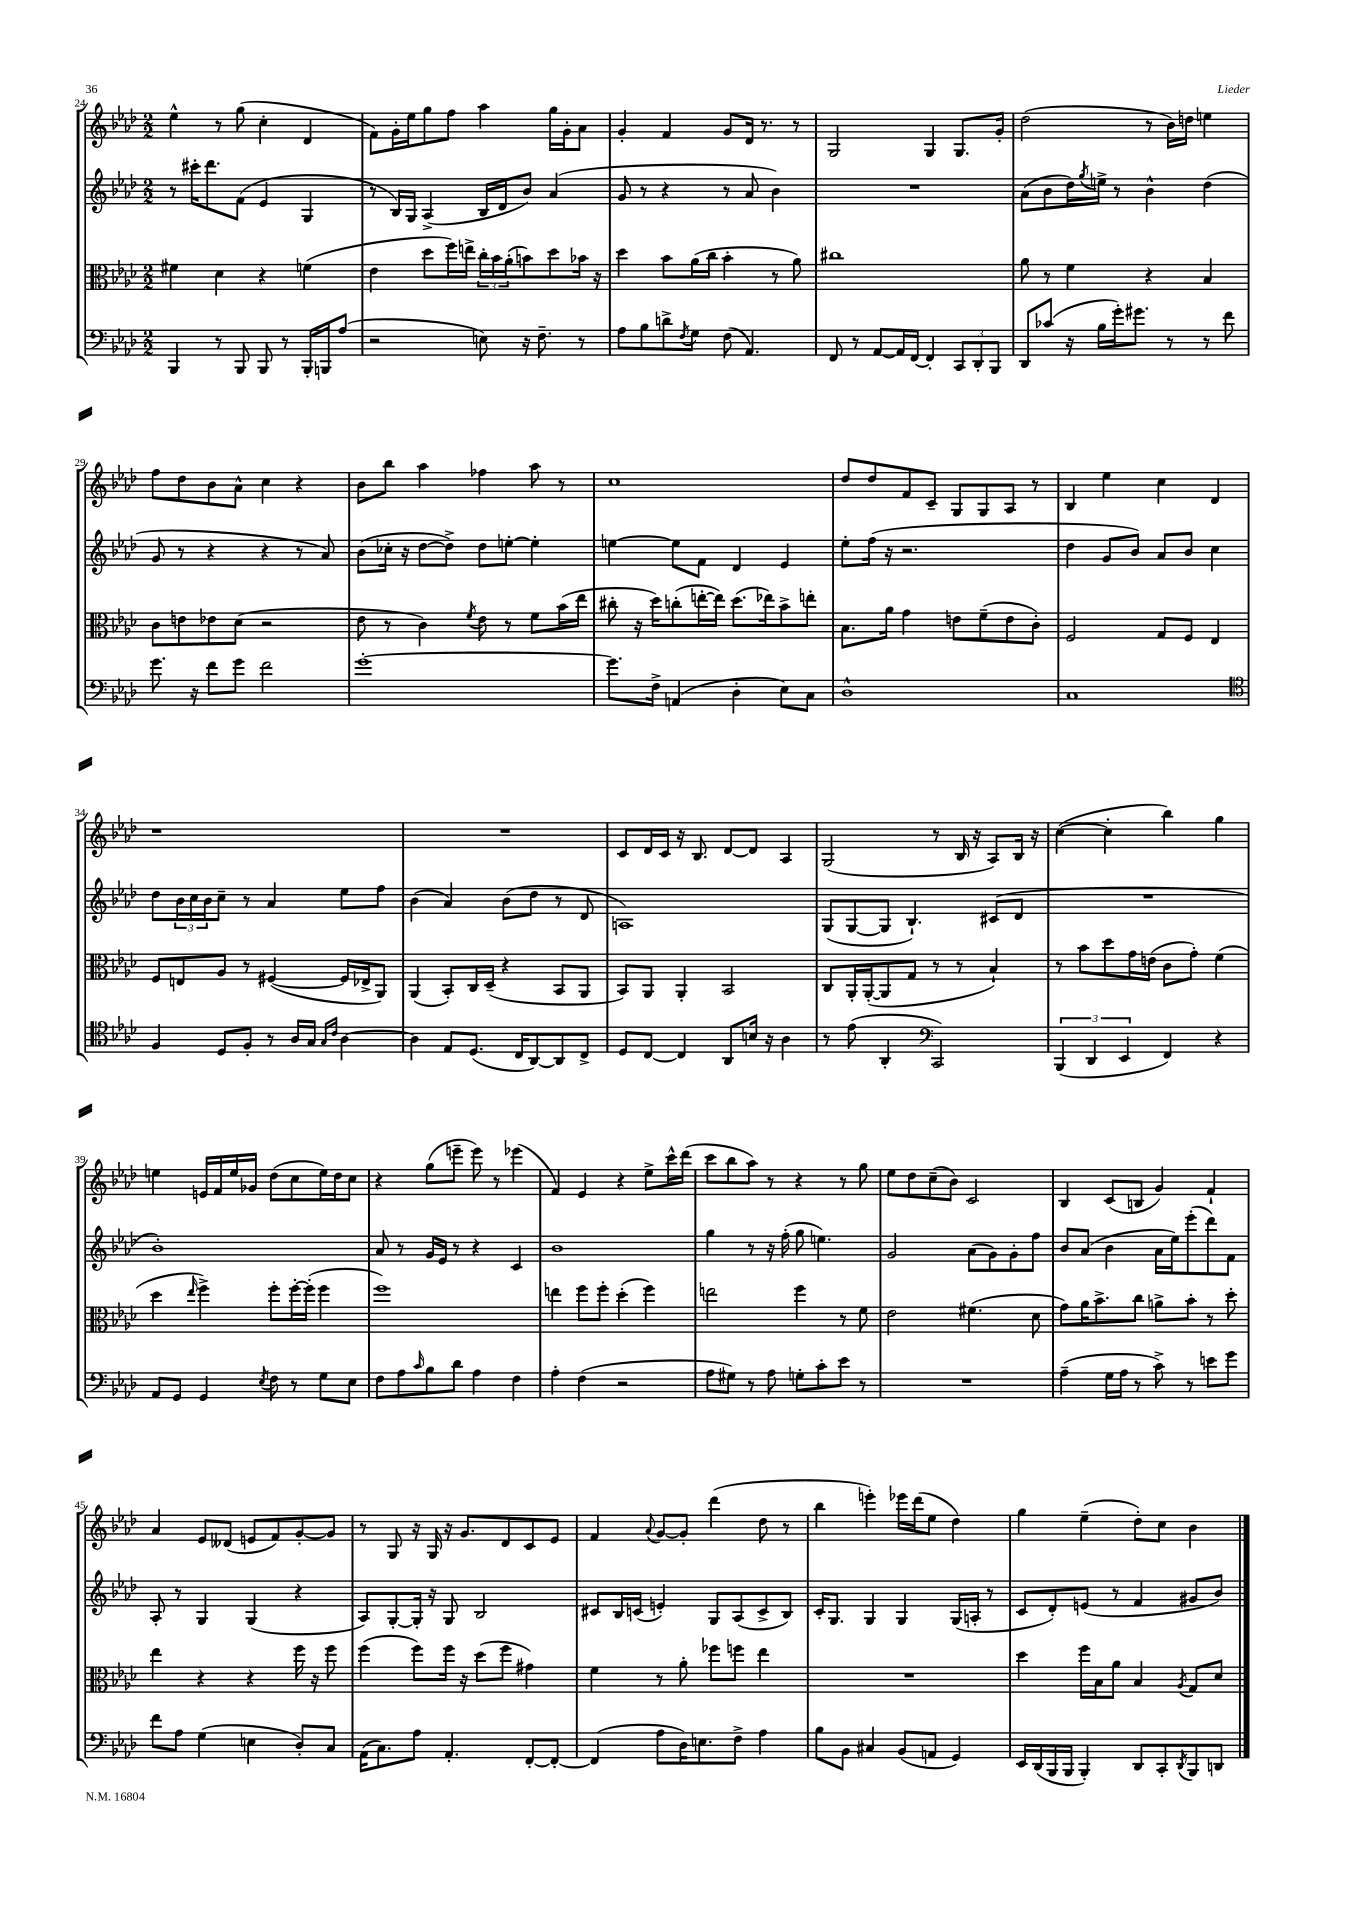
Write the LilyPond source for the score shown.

<<
\new StaffGroup <<
\new Staff = "s0" {
    \clef treble \key aes \major \numericTimeSignature \time 2/2
    ees''4-^ r8 g''8( c''4-. des'4 |
    f'8) g'16-. ees''16 g''8 f''8 aes''4 g''16 g'16-. aes'8 |
    g'4-. f'4 g'8 des'16 r8. r8 |
    g2 g4 g8. g'16-. |
    des''2( r8 bes'16) d''16 e''4 |
    f''8 des''8 bes'8 aes'8-^ c''4 r4 |
    bes'8 bes''8 aes''4 fes''4 aes''8 r8 |
    c''1 |
    des''8 des''8 f'8 c'8-- g8 g8 aes8 r8 |
    bes4 ees''4 c''4 des'4 |
    r1 |
    R1 |
    c'8 des'16 c'16 r16 bes8. des'8~ des'8 aes4 |
    g2( r8 bes16 r16 aes8) bes16 r16 |
    c''4~( c''4-. bes''4) g''4 |
    e''4 e'16 f'16 e''16 ges'16 des''8( c''8 e''16) des''16 c''8 |
    r4 g''8( e'''8-- e'''8) r8 ees'''4( |
    f'4) ees'4 r4 ees''8-> c'''16-^ des'''16( |
    c'''8 bes''8 aes''8) r8 r4 r8 g''8 |
    ees''8 des''8 c''8--( bes'8) c'2 |
    bes4 c'8( b8 g'4) f'4-! |
    aes'4 ees'8 deses'8( e'8 f'8) g'8~-. g'8 |
    r8 g8 r16 g16 r16 g'8. des'8 c'8 ees'8 |
    f'4 \appoggiatura { aes'8 } g'8~ g'8-. des'''4( des''8 r8 |
    bes''4 e'''4-.) ees'''16 des'''16( ees''8 des''4) |
    g''4 ees''4--( des''8-.) c''8 bes'4 \bar "|." |
}
\new Staff = "s1" {
    \clef treble \key aes \major \numericTimeSignature \time 2/2
    r8 cis'''16-. des'''8. f'8( ees'4 g4 |
    r8 bes16) g16 aes4->( bes16 des'16 bes'8) aes'4( |
    g'8 r8 r4 r8 aes'8 bes'4) |
    R1 |
    aes'8( bes'8 des''16) \acciaccatura { g''8 } e''16-> r8 bes'4-^ des''4( |
    g'8 r8 r4 r4 r8 aes'8) |
    bes'8( ces''16-. r16 des''8~ des''8->) des''8 e''8~-. e''4-. |
    e''4~ e''8 f'8 des'4 ees'4 |
    ees''8-. f''16( r16 r2. |
    des''4 g'8 bes'8) aes'8 bes'8 c''4 |
    des''8 \tuplet 3/2 { bes'16 c''16 bes'16 } c''8-- r8 aes'4 ees''8 f''8 |
    bes'4( aes'4) bes'8( des''8 r8 des'8 |
    a1) |
    g8( g8~ g8 bes4.-!) cis'8( des'8 |
    R1 |
    bes'1-.) |
    aes'8 r8 g'16 ees'16 r8 r4 c'4 |
    bes'1 |
    g''4 r8 r16 f''16-.( g''8 e''4.) |
    g'2 aes'8( g'8) g'8-. f''8 |
    bes'8 aes'8( bes'4 aes'16 ees''16) ees'''8-.( des'''8) f'8 |
    aes8-. r8 g4 g4( r4 |
    aes8) g8~-. g16-. r16 g8 bes2 |
    cis'8 bes16 c'16( e'4-.) g8 aes8( c'8-> bes8) |
    c'16-. g8. g4 g4 g16( a16-. r8 |
    c'8 des'8-.) e'8( r8 f'4 gis'8 bes'8) \bar "|." |
}
\new Staff = "s2" {
    \clef alto \key aes \major \numericTimeSignature \time 2/2
    fis'4 des'4 r4 f'4( |
    ees'4 des''8 f''16) e''16-> \tuplet 3/2 { c''16-. bes'16 aes'16-.( } b'8) des''8 bes'16 r16 |
    des''4 bes'8 aes'16( c''16 bes'4-. r8 aes'8) |
    cis''1 |
    aes'8 r8 f'4 r4 bes4 |
    c'8 e'8 ees'8 des'8( r2 |
    ees'8 r8 c'4) \acciaccatura { f'8 } ees'8 r8 f'8 bes'16( ees''16 |
    cis''8-. r16 des''16) c''8-.( e''16~-. e''16) des''8.( ees''16) bes'8-> e''8-. |
    bes8. aes'16 g'4 e'8 f'8--( e'8 c'8-.) |
    f2 g8 f8 ees4 |
    f8 e8 aes8 r8 fis4~( fis16 ees16-> aes,8) |
    aes,4( bes,8-.) c16 des16--( r4 bes,8 aes,8 |
    bes,8) aes,8 aes,4-. bes,2 |
    c8 aes,16-. aes,16~-.( aes,8 g8 r8 r8 bes4-!) |
    r8 bes'8 des''8 g'16 e'16( c'8 g'8-.) f'4( |
    des''4 \grace { ees''16 } f''4->) f''8-. f''16~-. f''16-.( f''4 |
    f''1) |
    e''4 f''8 f''8-. des''4-.( f''4) |
    e''2 f''4 r8 f'8 |
    ees'2 fis'4.( des'8 |
    g'8) aes'16 bes'8.-> c''8 a'8-> bes'8-. r8 des''8-. |
    ees''4 r4 r4 f''16 r16 f''8 |
    f''4( f''8) f''16 r16 des''8( f''8 gis'4) |
    f'4 r8 aes'8-. fes''8 f''8 ees''4 |
    R1 |
    des''4 f''16 bes16 aes'8 bes4 \acciaccatura { aes8 } g8 des'8 \bar "|." |
}
\new Staff = "s3" {
    \clef bass \key aes \major \numericTimeSignature \time 2/2
    bes,,4 r8 bes,,8 bes,,8 r8 bes,,16-. b,,16 aes8( |
    r2 e8) r16 f8.-- r8 |
    aes8 bes8 d'8-> \acciaccatura { f8 } g8 f8( aes,4.) |
    f,8 r8 aes,8~ aes,16 f,16~ f,4-. \tuplet 3/2 { c,8 des,8-. bes,,8 } |
    des,8 ces'8( r16 bes16 g'16-.) gis'8. r8 r8 f'8 |
    g'8. r16 f'8 g'8 f'2 |
    g'1~-. |
    g'8. f16-> a,4( des4-. ees8) c8 |
    des1-^ |
    c1 |
    \clef tenor f4 des8 f8-. r8 aes16 g16 \grace { g16 c'16 } aes4~ |
    aes4 ees8 des8.( c16 aes,8~) aes,8 c8-> |
    des8 c8~ c4 aes,8 b16 r16 aes4 |
    r8 ees'8( aes,4-. \clef bass c,2) |
    \tuplet 3/2 { bes,,4( des,4 ees,4 } f,4) r4 |
    aes,8 g,8 g,4 \acciaccatura { ees8 } f8 r8 g8 ees8 |
    f8 aes8 \grace { c'16 } bes8 des'8 aes4 f4 |
    aes4-. f4( r2 |
    aes8 gis8) r8 aes8 g8-. c'8-. ees'8 r8 |
    R1 |
    aes4--( g16 aes16 r8 c'8->) r8 e'8 g'8 |
    f'8 aes8 g4( e4 des8-.) c8 |
    aes,16( c8.) aes8 aes,4.-. f,8~-. f,8~-. |
    f,4( aes8 des16) e8. f8-> aes4 |
    bes8 bes,8 cis4 bes,8( a,8 g,4) |
    ees,16 des,16( bes,,16 bes,,16 bes,,4-.) des,8 c,8-. \acciaccatura { des,8 } bes,,8 d,8 \bar "|." |
}
>>
>>
\layout { \context { \Score currentBarNumber = #24 } }
